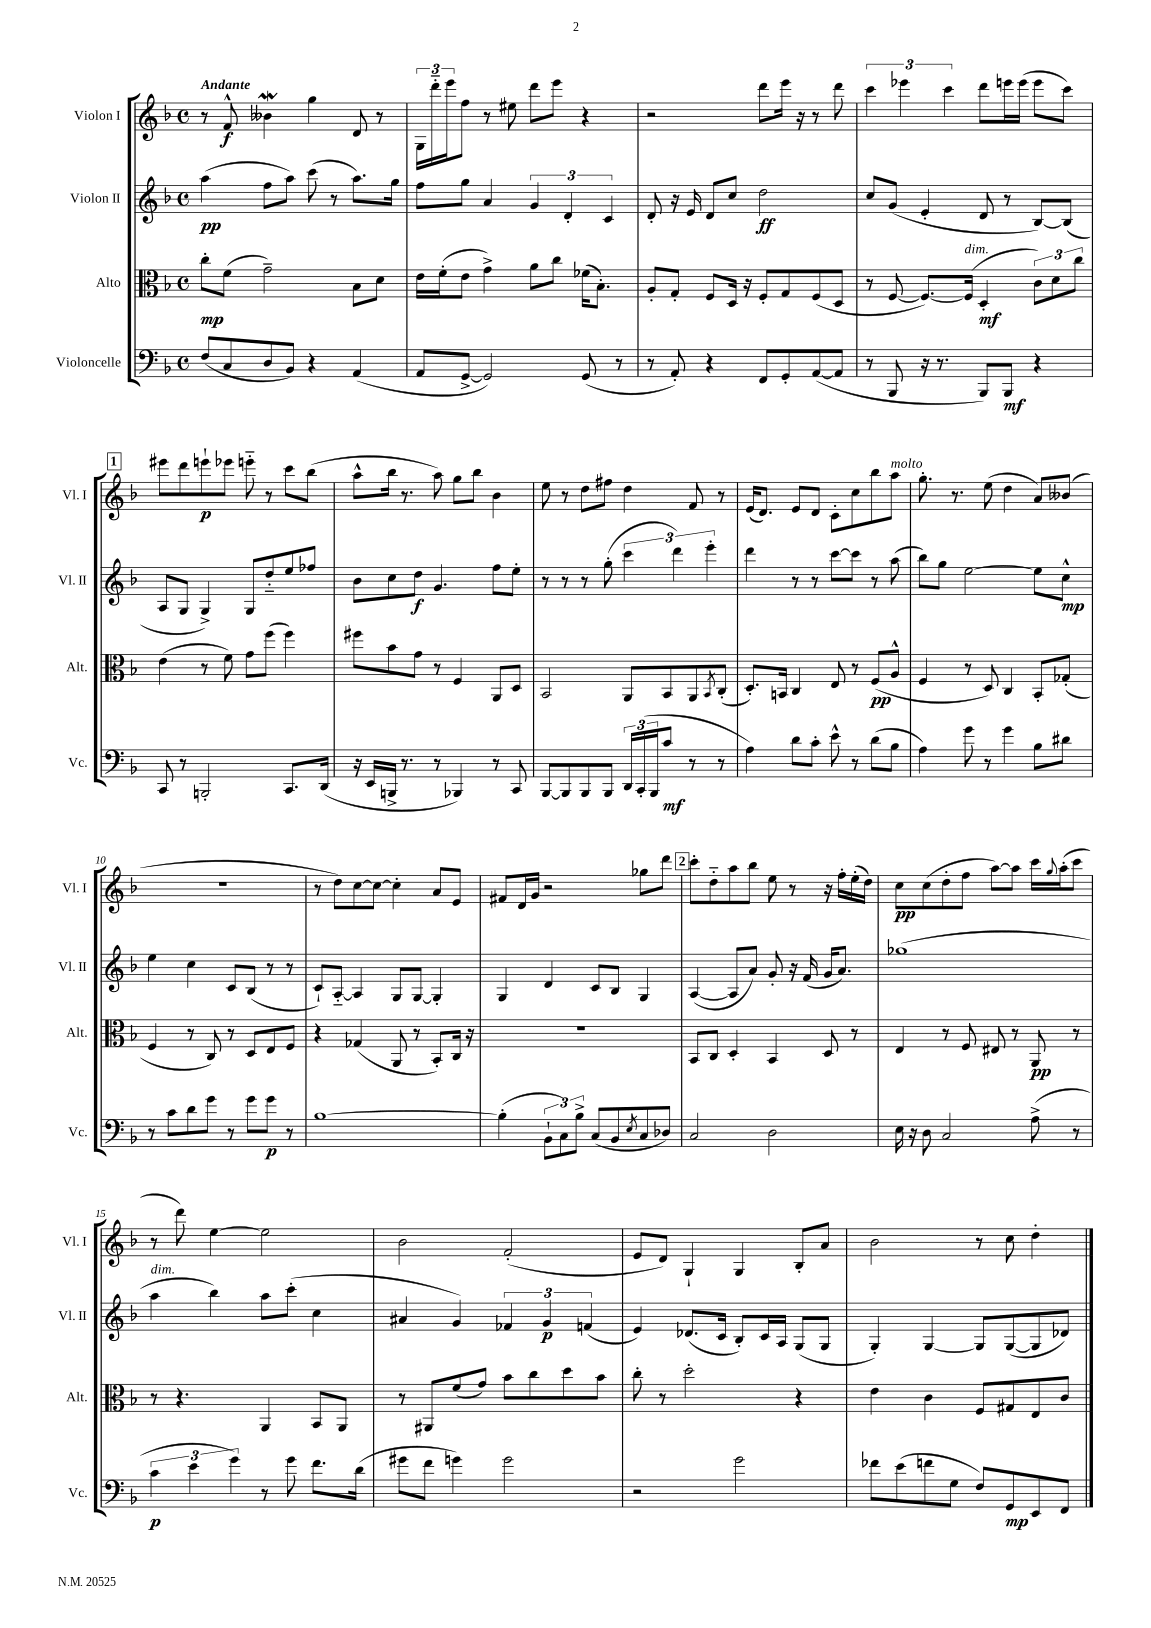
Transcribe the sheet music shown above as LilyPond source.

<<
\new StaffGroup <<
\new Staff = "s0" \with { instrumentName = "Violon I" shortInstrumentName = "Vl. I" } {
    \clef treble \key f \major \defaultTimeSignature \time 4/4 \tempo "Andante"
    r8 f'8-^\f beses'4\mordent g''4 d'8 r8 |
    \tuplet 3/2 { g16 d'''16-_ e'''16 } f''8 r8 eis''8 d'''8 e'''8 r4 |
    r2 d'''8 e'''16 r16 r8 d'''8 |
    \tuplet 3/2 { c'''4 ees'''4 c'''4 } d'''8 e'''16 e'''16( e'''8 c'''8) |
    \mark \markup { \box "1" } eis'''8 d'''8 e'''8-!\p ees'''8 e'''8-_ r8 c'''8 bes''8( |
    a''8-^ bes''16 r8. a''8) g''8 bes''8 bes'4 |
    e''8 r8 d''8 fis''8 d''4 f'8 r8 |
    e'16( d'8.) e'8 d'8 c'8-. c''8 bes''8 a''8^\markup { \italic "molto" } |
    g''8.-. r8. e''8( d''4 a'8) beses'8( |
    r1 |
    r8 d''8) c''8~ c''8~ c''4-. a'8 e'8 |
    fis'8 d'16 g'16 r2 ges''8 d'''8 |
    \mark \markup { \box "2" } c'''8-. d''8-_ a''8 bes''8 e''8 r8 r16 f''16-. e''16-.( d''16) |
    c''8\pp c''8( d''8-. f''8 a''8~) a''8 c'''16 \appoggiatura { g''8 } a''16-.( c'''8 |
    r8 d'''8) e''4~ e''2 |
    bes'2 f'2-.( |
    e'8 d'8) g4-! g4 bes8-. a'8 |
    bes'2 r8 c''8 d''4-. \bar "|." |
}
\new Staff = "s1" \with { instrumentName = "Violon II" shortInstrumentName = "Vl. II" } {
    \clef treble \key f \major \defaultTimeSignature \time 4/4
    a''4\pp( f''8 a''8) c'''8( r8 a''8.) g''16 |
    f''8 g''8 a'4 \tuplet 3/2 { g'4 d'4-. c'4 } |
    d'8-. r16 e'16 d'8 c''8 d''2\ff |
    c''8 g'8( e'4-. d'8 r8 bes8~) bes8( |
    \mark \markup { \box "1" } a8 g8 g4->) g8 d''8-_ e''8 fes''8 |
    bes'8 c''8 d''8\f g'4. f''8 e''8-. |
    r8 r8 r8 g''8-.( \tuplet 3/2 { c'''4 d'''4) e'''4-. } |
    d'''4 r8 r8 c'''8~ c'''8 r8 a''8( |
    bes''8) g''8 e''2~ e''8 c''8-^\mp |
    e''4 c''4 c'8 bes8( r8 r8 |
    c'8-!) a8~-_ a4 g8 g8~ g4-. |
    g4 d'4 c'8 bes8 g4 |
    \mark \markup { \box "2" } a4~( a8 a'8) g'8-. r16 f'16( g'16 a'8.) |
    ges''1( |
    a''4^\markup { \italic "dim." } bes''4) a''8 c'''8-.( c''4 |
    ais'4 g'4) \tuplet 3/2 { fes'4 g'4\p f'4( } |
    e'4) des'8.( c'16 bes8-.) c'16 a16 g8( g8 |
    g4-.) g4~ g8 g8~( g8 des'8) \bar "|." |
}
\new Staff = "s2" \with { instrumentName = "Alto" shortInstrumentName = "Alt." } {
    \clef alto \key f \major \defaultTimeSignature \time 4/4
    c''8-.\mp f'8( g'2--) bes8 d'8 |
    e'16 f'16-.( e'8 g'4->) a'8 c''8 fes'16( bes8.-.) |
    a8-. g8-. f8 d16 r16 f8-. g8 f8( d8 |
    r8 f8~ f8.~) f16^\markup { \italic "dim." }( d4-.\mf \tuplet 3/2 { c'8) d'8 c''8 } |
    \mark \markup { \box "1" } e'4( r8 f'8) g'8 f''8( f''4) |
    fis''8 bes'8 g'8 r8 f4 a,8 d8 |
    bes,2 a,8 bes,8 a,8 \acciaccatura { bes,8 } c8-.( |
    d8.-.) b,16 c4 e8 r8 f8\pp( a8-^ |
    f4 r8 d8) c4 bes,8-. ges8-.( |
    f4 r8 c8) r8 d8 e8 f8 |
    r4 ges4( a,8 r8 bes,8-.) c16 r16 |
    R1 |
    \mark \markup { \box "2" } bes,8 c8 d4-. bes,4 d8 r8 |
    e4 r8 f8 eis8 r8 a,8\pp r8 |
    r8 r4. a,4 bes,8 a,8 |
    r8 ais,8 f'8( g'8) bes'8 c''8 d''8 bes'8 |
    c''8-. r8 d''2-. r4 |
    e'4 c'4 f8 gis8 e8 c'8 \bar "|." |
}
\new Staff = "s3" \with { instrumentName = "Violoncelle" shortInstrumentName = "Vc." } {
    \clef bass \key f \major \defaultTimeSignature \time 4/4
    f8( c8 d8 bes,8) r4 a,4( |
    a,8 g,8~-> g,2) g,8( r8 |
    r8 a,8-.) r4 f,8 g,8-. a,8~( a,8 |
    r8 bes,,8 r16 r8. bes,,8) bes,,8\mf r4 |
    \mark \markup { \box "1" } c,8 r8 b,,2-. c,8. d,16( |
    r16 e,16 b,,16-> r8. r8 bes,,4) r8 c,8 |
    bes,,8~ bes,,8 bes,,8 bes,,8 \tuplet 3/2 { d,16 c,16-.( bes,,16 } c'8\mf r8 r8 |
    a4) d'8 c'8-. e'8-^ r8 d'8( bes8 |
    a4) g'8 r8 g'4 bes8 dis'8 |
    r8 c'8 d'8 g'8 r8 g'8 g'8\p r8 |
    bes1~ |
    bes4-.( \tuplet 3/2 { bes,8-! c8) bes8-> } c8( bes,8 \acciaccatura { e8 } c8 des8) |
    \mark \markup { \box "2" } c2 d2 |
    e16 r16 d8 c2 a8->( r8 |
    \tuplet 3/2 { c'4\p e'4 g'4) } r8 g'8 f'8. d'16( |
    gis'8 f'8 g'4) g'2 |
    r2 g'2 |
    fes'8 e'8( f'8 g8 f8) g,8\mp e,8 f,8 \bar "|." |
}
>>
>>
